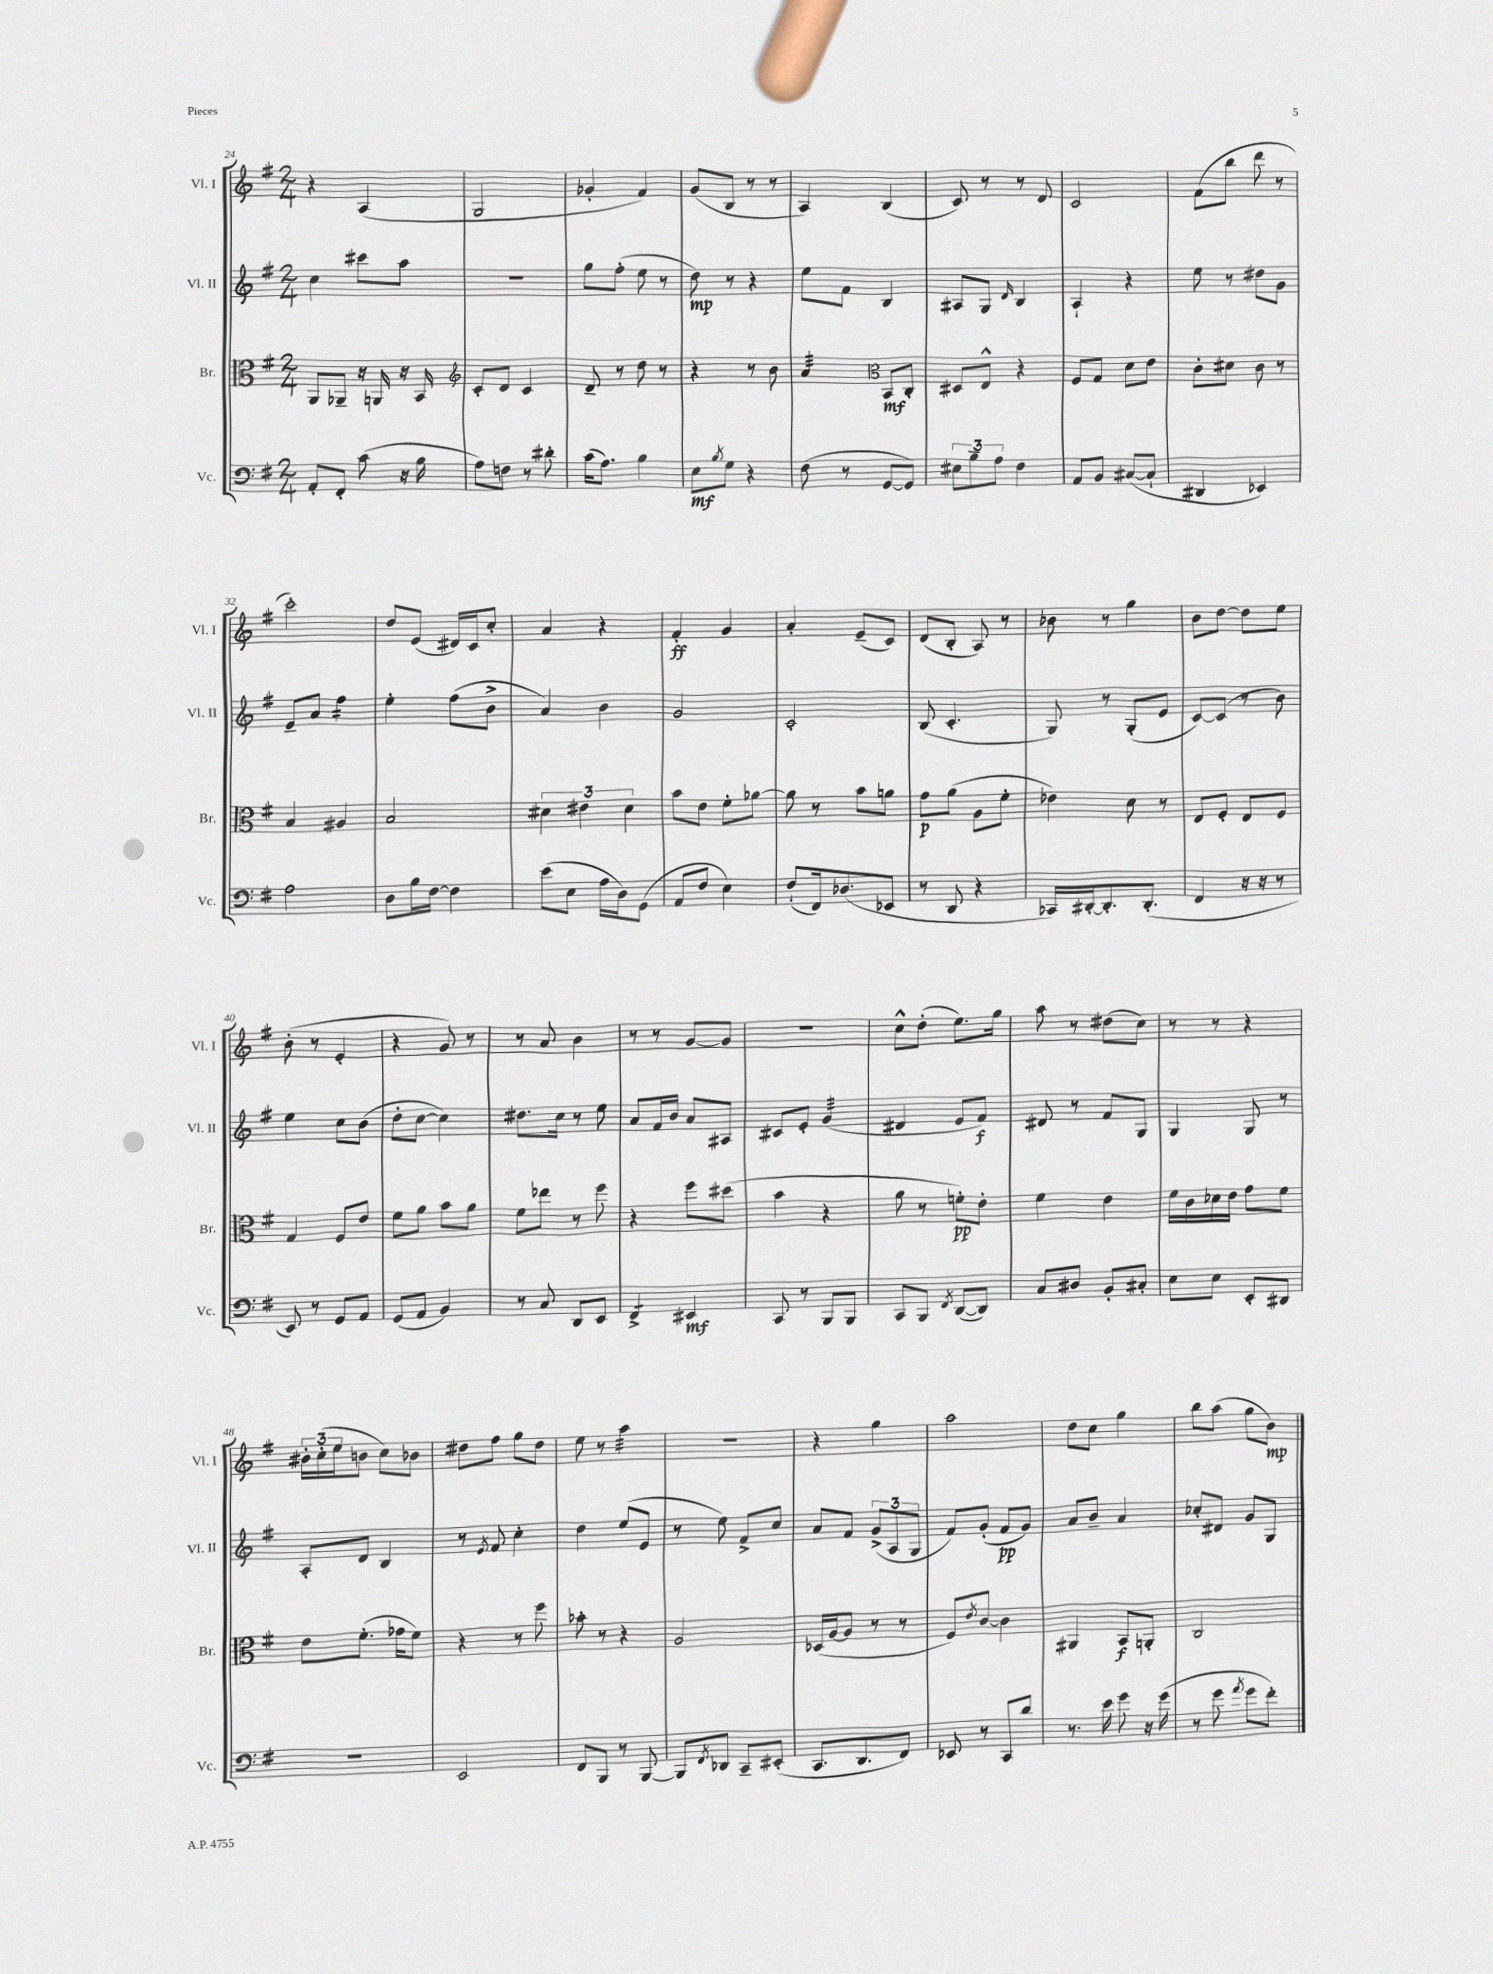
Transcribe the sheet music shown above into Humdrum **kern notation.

**kern	**kern	**kern	**kern
*staff4	*staff3	*staff2	*staff1
*clefF4	*clefC3	*clefG2	*clefG2
*k[f#]	*k[f#]	*k[f#]	*k[f#]
*M2/4	*M2/4	*M2/4	*M2/4
8AA'	8AA	4cc	4r
8FF#'	8AA-~	.	.
(8c	16r	8ccc#	(4A
.	16AA	.	.
16r	16r	8aa	.
16B	16BB	.	.
=	=	=	=
*	*clefG2	*	*
8A)	8c'	2r	2G
8F	8d	.	.
8r	4c	.	.
8d#'	.	.	.
=	=	=	=
(16c	8d~	8gg	4g-'
8.A)	.	.	.
.	8r	(8ff#'	.
4B	8dd	8ee	4f#)
.	8r	8r	.
=	=	=	=
8E	4r	8dd)	(8g
8qB	.	.	.
8G	.	8r	8B
4r	8r	4r	8r
.	8b	.	8r
=	=	=	=
(8F#	4a	8ee	4A)
8r	.	8f#	.
*	*clefC3	*	*
[8GG	8BB	4B	(4B
8GG])	8C'	.	.
=	=	=	=
12E#	8D#	8A#	8c)
12B~	.	.	.
.	8E^^	8G	8r
12A	.	.	.
.	.	16qqd	.
4F#	4r	4B	8r
.	.	.	8d
=	=	=	=
8AA	8F#	4A`	2c
8BB	8G	.	.
([8C#	8d	4r	.
8C#`]	8e	.	.
=	=	=	=
4DD#	8c'	8ee	(8f#
.	8d#	8r	8bb
4EE-)	8c	8dd#	8ddd
.	8r	8g	8r
=	=	=	=
2A	4B	8e~	2ccc')
.	.	8a	.
.	4A#	4ff#	.
=	=	=	=
8D	2B	4ee'	8dd
16B	.	.	(8e
[16F#	.	.	.
4F#]	.	(8ff#	16d#)
.	.	.	16c
.	.	8b^	8cc'
=	=	=	=
(8e	6d#	4a)	4a
8E	.	.	.
.	6e#	.	.
16A	.	4b	4r
16D)	.	.	.
.	6d#	.	.
(8GG	.	.	.
=	=	=	=
8AA	8b	2g	4f#'
8F#	8e	.	.
4E)	8f#'	.	4g
.	[8a-	.	.
=	=	=	=
(8F#`	8a-]	2c'	4a'
16FF#)	8r	.	.
(8.D-	.	.	.
.	8b	.	(8e~
8EE-	8a	.	8c)
=	=	=	=
8r	8g	(8B	(8d
8DD	(8a	4.c'	8B'
4r	8A	.	8A)
.	8f#'	.	8r
=	=	=	=
16CC-)	4e-)	8G)	8b-
[16DD#'	.	.	.
8.DD#']	.	8r	8r
.	8d	(8G'	4gg
(8.DD#'	.	.	.
.	8r	8e	.
=	=	=	=
4FF#	8E	[8c)	8b
.	8F#'	(8c]	[8dd
16r	8E	8r	8dd]
16r	.	.	.
8r	8F#	8b)	8ee
=	=	=	=
8EE)	4G	4ee	(8b'
8r	.	.	8r
8GG	8F#	8cc	4e'
8AA	8e	(8b	.
=	=	=	=
(8GG	8f#	8dd'	4r
8AA	8a	[8cc	.
4BB)	8b	4cc])	8g)
.	8a	.	8r
=	=	=	=
8r	8f#	8.dd#	8r
8C	8ee-	.	8a
.	.	16cc	.
8DD	8r	8r	4b
8EE	8ff#	8ee	.
=	=	=	=
4FF#^	4r	8a	8r
.	.	16f#	8r
.	.	16b	.
4EE#	8ff#	8a	[8g
.	(8dd#	8A#	8g]
=	=	=	=
8CC	4b	8c#	2r
8r	.	8e'	.
8BBB	4r	(4g	.
8BBB	.	.	.
=	=	=	=
8CC	8a	4d#	8cc^^
8BBB	8r	.	(8dd'
8qFF#	.	.	.
([8DD	8f')	8e	8.ee)
8DD])	8e'	8f#)	.
.	.	.	16gg
=	=	=	=
8C	4f#	8d#	8aa
8D#	.	8r	8r
8BB'	4e	8f#	(8dd#
8C#'	.	8G	8cc)
=	=	=	=
8E	16f#	4G	8r
.	16c	.	.
8E	16d-	.	8r
.	16e	.	.
8EE'	8g	8G	4r
8DD#	8f#	8r	.
=	=	=	=
2r	8e	8A'	24b#'
.	.	.	(24cc'
.	.	.	24ee
.	(8.f#'	8d	8b
.	.	4B	8cc)
.	16g-	.	.
.	8f#)	.	8b-
=	=	=	=
2EE	4r	8r	8dd#
.	.	8qe	.
.	.	8f#	8ff#
.	8r	4cc'	8gg
.	8ff#	.	8dd#
=	=	=	=
8FF#	8b-'	4dd	8ee
8BBB	8r	.	8r
8r	4r	(8ee	4aa
[8BBB	.	8e	.
=	=	=	=
8BBB]	2A	8r	2r
8qFF#	.	.	.
8DD-	.	8ee)	.
8CC~	.	8f#^	.
(8EE#'	.	8cc	.
=	=	=	=
8.CC	(16D-	8a	4r
.	[16A	.	.
.	8A]	8f#	.
8.DD	.	.	.
.	8r	(12g^	4gg
.	.	12A	.
8FF#)	8r	.	.
.	.	12G	.
=	=	=	=
8EE-	8F#)	8f#)	2aa
.	8qe	.	.
8r	[8c	(8g'	.
8CC	4c]	8f#	.
8d	.	8g)	.
=	=	=	=
8.r	4AA#	8a	8dd
.	.	8b~	8cc
16e	.	.	.
8g	8BB	4a	4gg
16r	8AA'	.	.
(16g	.	.	.
=	=	=	=
8r	2C	8cc-'	8bb
8g	.	8d#	(8aa
8qa	.	.	.
8g	.	8g	8gg
8f#')	.	8G	8b)
==	==	==	==
*-	*-	*-	*-
